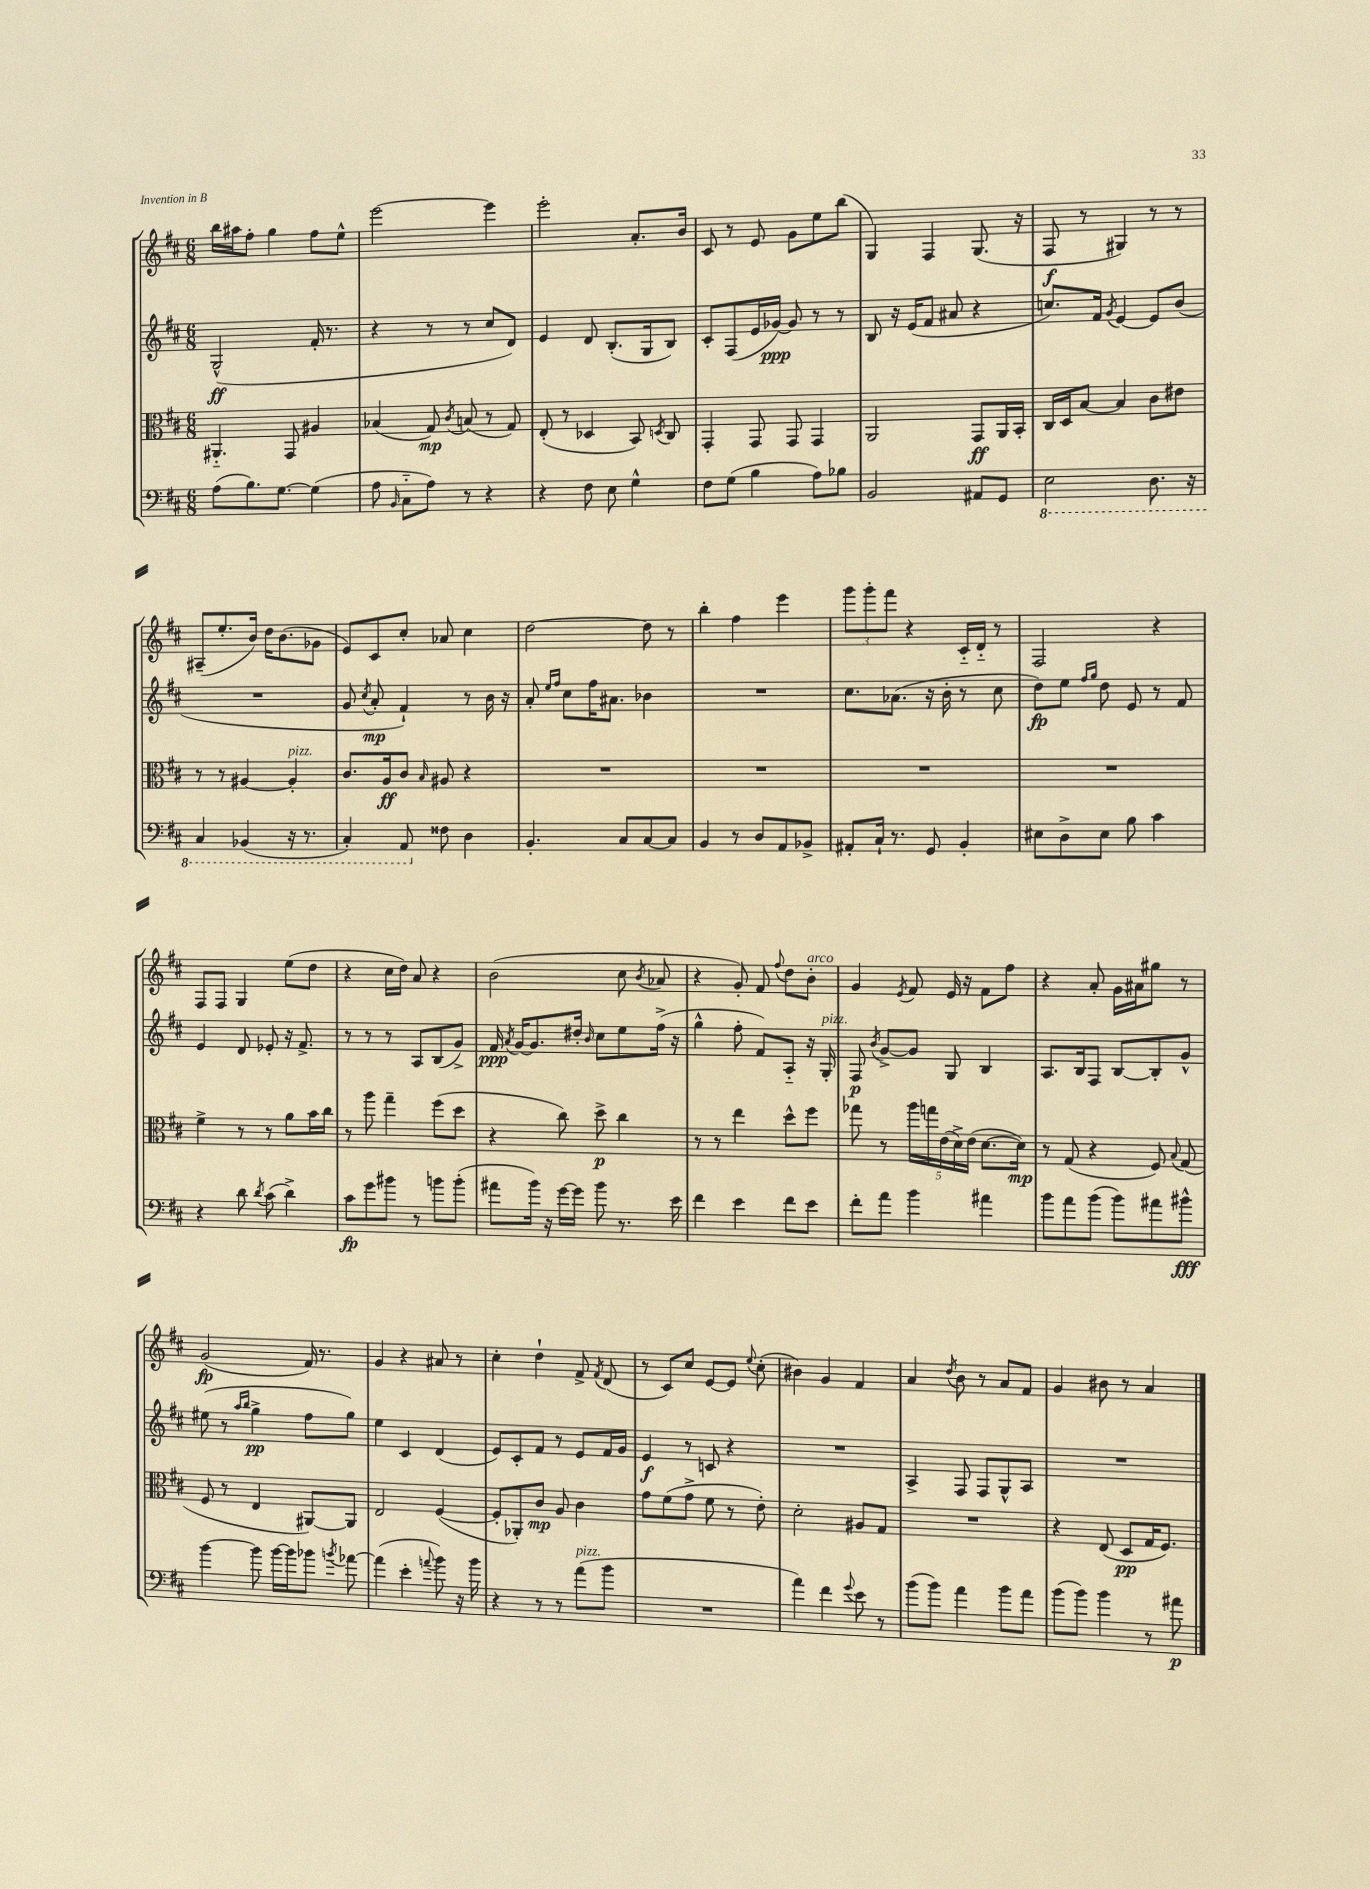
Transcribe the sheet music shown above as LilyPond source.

<<
\new StaffGroup <<
\new Staff = "s0" {
    \clef treble \key d \major \numericTimeSignature \time 6/8
    \autoBeamOff b''16[ ais''16 fis''8]-. g''4 fis''8[ e''8]-^ |
    e'''2~ e'''4 |
    e'''2-. a'8.[-. b'16] |
    cis'8 r8 e'8 g'8[ e''8 b''8]( |
    g4) fis4 g8.( r16 |
    fis8\f r8 gis4) r8 r8 |
    ais8[--( e''8.-. b'16]) d''16[ b'8.( ges'8] |
    e'8[) cis'8 cis''8]-. aes'8 cis''4 |
    d''2~ d''8 r8 |
    b''4-. fis''4 e'''4 |
    \tuplet 3/2 { g'''8[ g'''8-. fis'''8] } r4 cis'16[-_ d'16]-_ r8 |
    fis2 r4 |
    fis8[ fis8] g4 e''8[( d''8] |
    r4 cis''16[ d''16]) a'8 r4 |
    b'2( cis''8 \acciaccatura { b'8 } aes'8 |
    r4 g'8-.) fis'8 \appoggiatura { fis''8 } d''8[ b'8]-.^\markup { \italic "arco" } |
    g'4 \acciaccatura { e'8 } fis'8 e'16 r16 fis'8[ fis''8] |
    r4 a'8-. g'16[ ais'16 gis''8] r8 |
    g'2\fp( fis'16) r8. |
    g'4 r4 ais'8 r8 |
    cis''4-. d''4-! fis'8-> \acciaccatura { fis'8 } d'8( |
    r8 cis'8[) cis''8] e'8[~ e'8] \appoggiatura { e''8 } cis''8-.( |
    bis'4) g'4 fis'4 |
    a'4 \acciaccatura { d''8 } b'8 r8 a'8[ fis'8] |
    g'4 bis'8 r8 a'4 \bar "|." |
}
\new Staff = "s1" {
    \clef treble \key d \major \numericTimeSignature \time 6/8
    \autoBeamOff g2-^\ff( fis'16-. r8. |
    r4 r8 r8 cis''8[ d'8]) |
    e'4 d'8 b8.[-.( g16 b8]) |
    cis'8[-. fis8( e'16 ges'16]~\ppp) ges'8 r8 r8 |
    b8 r16 e'16[( fis'8] ais'8 r4 |
    c''8.[) fis'16] \acciaccatura { g'8 } e'4~ e'8[ b'8]( |
    R2. |
    g'8 \acciaccatura { cis''8 } a'8-.\mp fis'4-!) r8 b'16 r16 |
    a'8-. \grace { e''16[ fis''16] } cis''8[ fis''16 ais'8.] bes'4 |
    R2. |
    cis''8.[ aes'8.]( r16 b'16-. r8 cis''8 |
    d''8[\fp) e''8] \grace { fis''16[ g''16] } d''8 e'8 r8 fis'8 |
    e'4 d'8 ees'8-. r16 fis'8.-> |
    r8 r8 r8 a8[ b8( g'8]->) |
    fis'16\ppp \acciaccatura { a'8 } g'16[~ g'8. dis''16]-. \grace { b'16 } cis''8[ e''8 fis''16]->( r16 |
    g''4-^ fis''8-. fis'8[) a8]-_ r16 g16-.^\markup { \italic "pizz." } |
    fis8\p \acciaccatura { b'8 } g'8[~-> g'8] g8 b4 |
    a8.[ b16 fis8] b8[~ b8-. g'8]-^ |
    eis''8( r8 \grace { a''16[ b''16] } g''4->\pp fis''8[ g''8]) |
    e''4 cis'4 d'4( |
    e'8[) cis'8-. fis'8] r8 e'8[ fis'16 g'16] |
    e'4\f r8 c'8 r4 |
    R2. |
    a4-> fis8 fis8[ g8-^ a8] |
    R2. \bar "|." |
}
\new Staff = "s2" {
    \clef alto \key d \major \numericTimeSignature \time 6/8
    \autoBeamOff ais,4.-_ g,8 ais4 |
    bes4( g8\mp) \acciaccatura { cis'8 } b8( r8 g8) |
    e8-.( r8 des4 b,8) \acciaccatura { d8 } cis8 |
    g,4-. g,8 g,8 g,4 |
    a,2 g,8[\ff a,16 b,16]-. |
    cis16[ d16 b8]~ b4 cis'8[ eis'8] |
    r8 r8 ais4~ ais4-.^\markup { \italic "pizz." } |
    cis'8.[ a16\ff cis'8] \grace { b16 } ais8 r4 |
    R2. |
    R2. |
    R2. |
    R2. |
    fis'4-> r8 r8 a'8[ b'16 cis''16] |
    r8 a''8 g''4-- fis''8[( d''8] |
    r4 cis''8) d''8->\p cis''4 |
    r8 r8 e''4 d''8[-^ fis''8] |
    ges''8 r8 \tuplet 5/4 { a''16[ g''16 e'16( d'16->) e'16]( } d'8.[~ d'16]\mp) |
    r8 g8( r4 fis8) \appoggiatura { b8 } g8( |
    fis8 r8 e4 ais,8[~) ais,8] |
    e2 fis4~( |
    fis8[-. aes,8-.) cis'8]\mp a8 cis'4 |
    g'8[ fis'8( g'8]-> fis'8 r8 e'8-.) |
    d'2-. ais8[ g8] |
    R2. |
    r4 e8( d8[\pp g16 fis8.]) \bar "|." |
}
\new Staff = "s3" {
    \clef bass \key d \major \numericTimeSignature \time 6/8
    \autoBeamOff a8[( b8.) g8.]~ g4( |
    a8 \grace { b,16 } cis8[-_ a8]) r8 r4 |
    r4 fis8 e8 g4-^ |
    fis8[ g8]( b4 a8[) bes8] |
    b,2 ais,8[ g,8] |
    \ottava #-1 e,2 d,8. r16 |
    cis,4 bes,,4( r16 r8. |
    cis,4-.) a,,8 \ottava #0 fisis8 d4 |
    b,4.-. cis8[ cis8~ cis8] |
    b,4 r8 d8[ a,8 bes,8]-> |
    ais,8[-. cis16]-! r8. g,8 b,4-. |
    eis8[ d8-> eis8] b8 cis'4 |
    r4 d'8 \acciaccatura { d'8 } cis'8( d'4->) |
    cis'8[\fp g'8 bis'8] r8 b'8[ b'8]-.( |
    ais'8[ b'16]) r16 g'16[~ g'16] b'8 r8. e'16 |
    fis'4 e'4 fis'8[ e'8] |
    fis'8[-. a'8] b'4 ais'4 |
    b'8[ a'8 b'8]( b'8[) ais'8 bis'8]-^\fff |
    b'4~ b'8 b'16[~ b'16 bes'8] \acciaccatura { b'8 } aes'8~ |
    aes'4( e'4-. \appoggiatura { a'8 } b'8) r16 b'16 |
    r4 r8 r8 a'8[^\markup { \italic "pizz." }( b'8] |
    R2. |
    a'4) fis'4 \appoggiatura { g'8 } e'8 r8 |
    b'8[( b'8]) a'4 b'8[ a'8] |
    b'8[( b'8]) b'4 r8 ais'8\p \bar "|." |
}
>>
>>
\layout { \context { \Score \remove "Bar_number_engraver" } }
